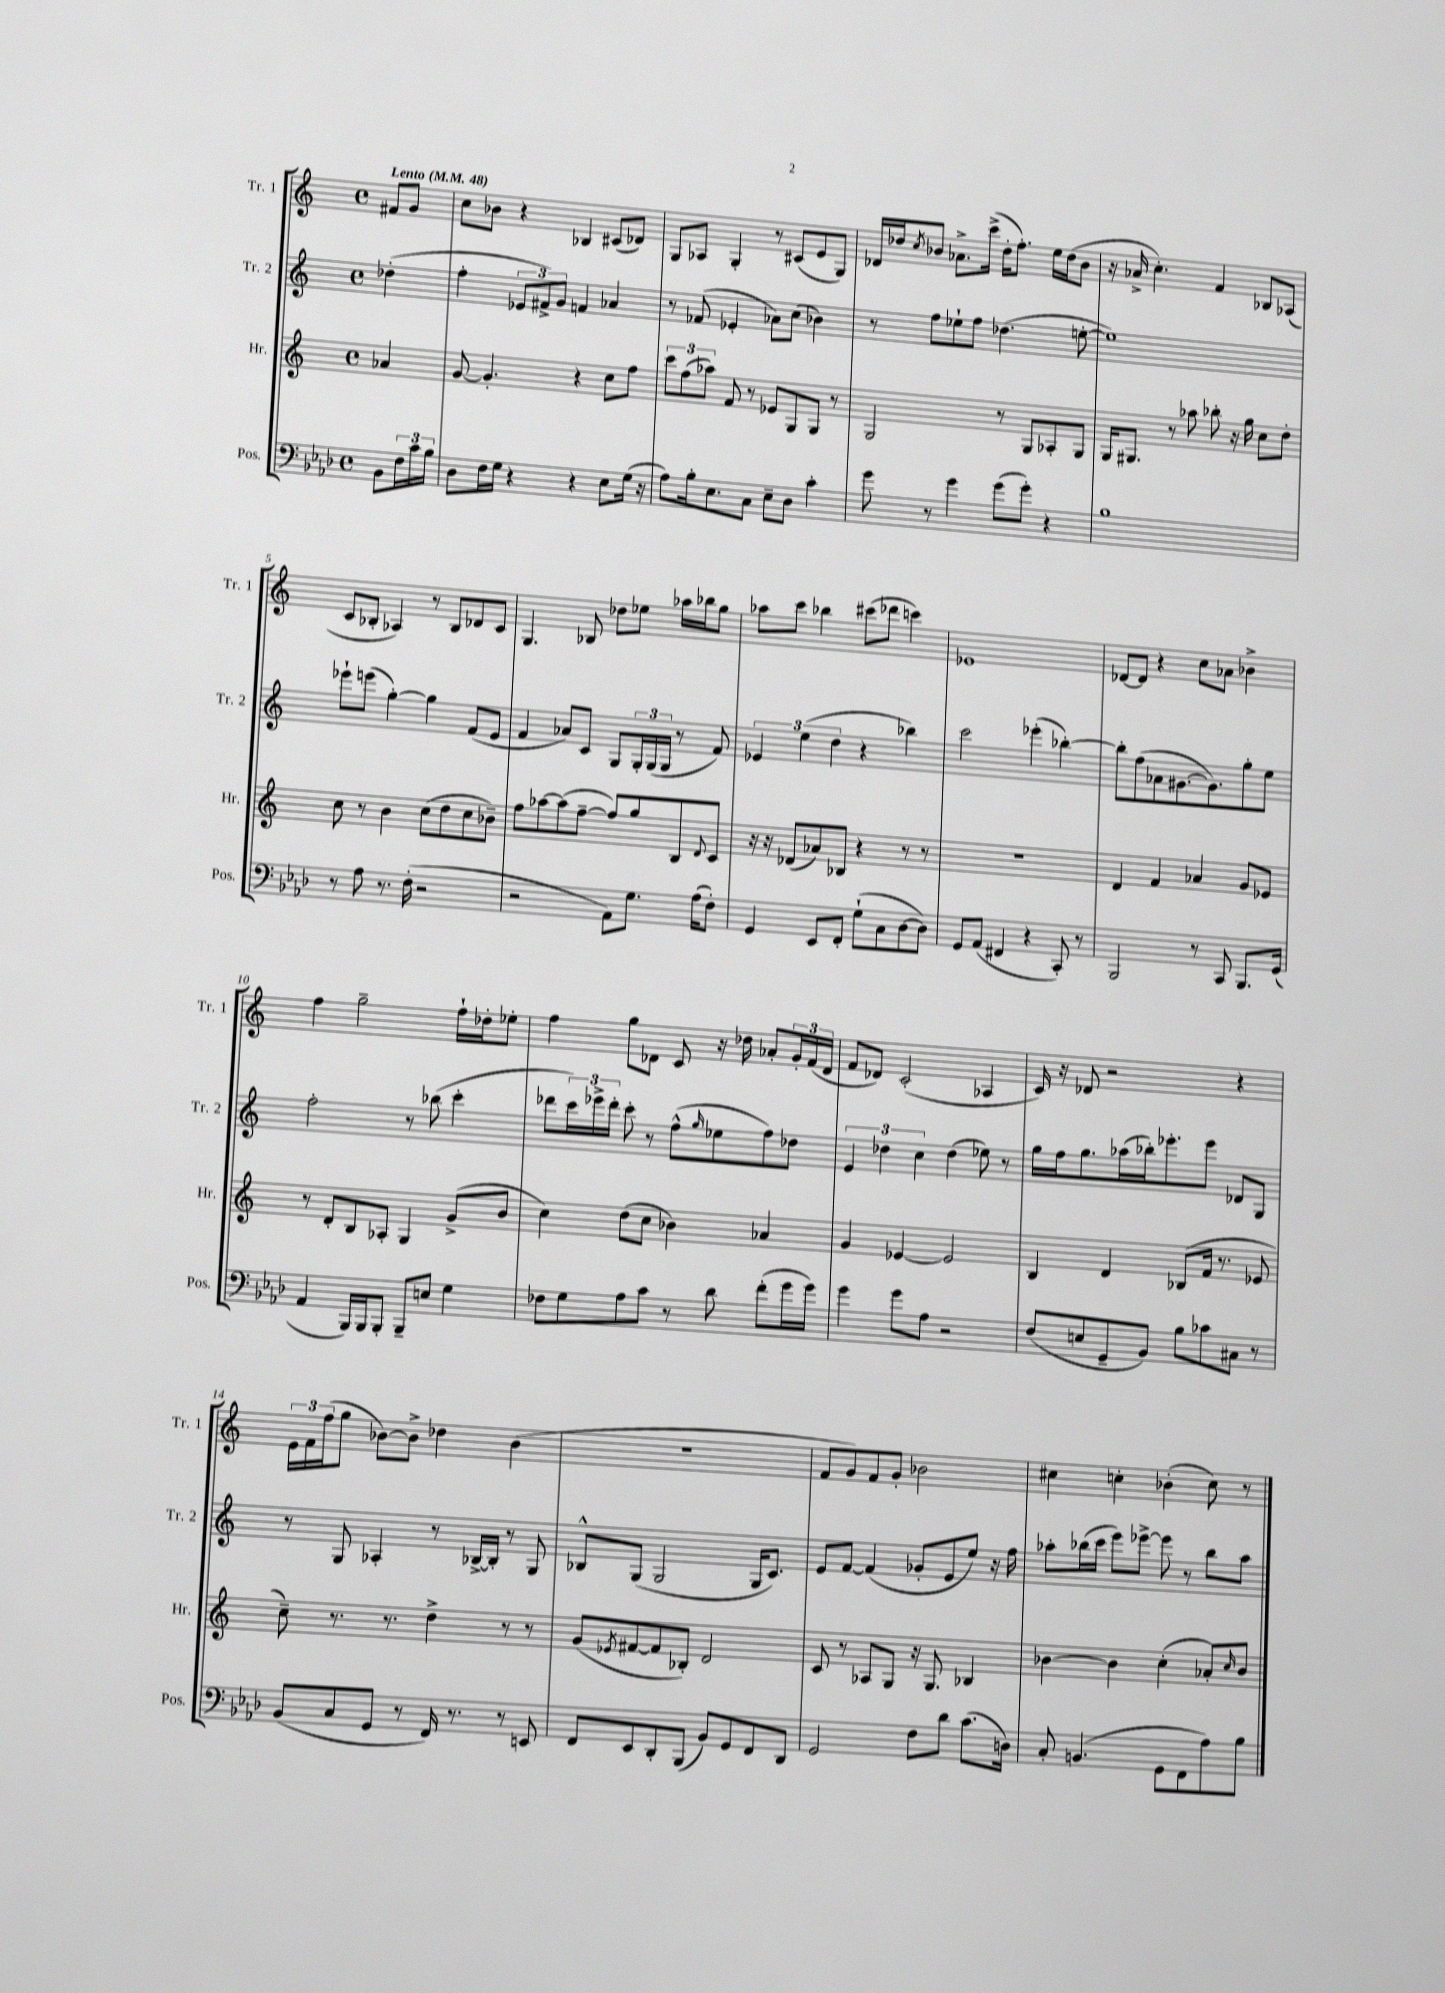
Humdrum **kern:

**kern	**kern	**kern	**kern
*staff4	*staff3	*staff2	*staff1
*clefF4	*clefG2	*clefG2	*clefG2
*k[b-e-a-d-]	*k[]	*k[]	*k[]
*M4/4	*M4/4	*M4/4	*M4/4
*met(c)	*met(c)	*met(c)	*met(c)
*MM48	*MM48	*MM48	*MM48
8BB-	4a-	(4dd-'	8f#
24F	.	.	8g
24c	.	.	.
24B-	.	.	.
=	=	=	=
8D-	[8g	4ff'	8cc
16F	4.g']	.	8b-
16G	.	.	.
4r	.	12e-	4r
.	.	12f#^)	.
.	.	12g	.
4r	4r	4f	4B-
8E-	8cc	4a-	(8c#
(16G	8ff	.	8d-)
16r	.	.	.
=	=	=	=
8A-)	12ccc	8r	8G
.	(12ff	.	.
16B-'	.	(8f-	8A-
.	12aa-)	.	.
8.E-	.	.	.
.	8f	4e-'	4G'
8C	8r	.	.
8E-~	8e-	8a-)	8r
8D-	8G	(8cc	(8c#
4c'	8G	4b-)	8e
.	8r	.	8G)
=	=	=	=
8g	2G	8r	16d-
.	.	.	16dd-
.	.	.	8qcc
8r	.	8ff	8b-
4g	.	8ee-`	8.a-^
.	.	8ff	.
.	.	.	(16ccc^
(8g	8r	(4.dd-	16dd-'
.	.	.	8.ff')
8g')	8G	.	.
4r	8A-'	.	16ee
.	.	.	(16dd-
.	8G	[8ee'	8b-
=	=	=	=
1B-	16G	1ee])	16r
.	8.G#	.	16a-^
.	.	.	4.cc')
.	8r	.	.
.	8aa-	.	.
.	8bb-'	.	4f
.	16r	.	.
.	16gg	.	.
.	8cc	.	8B-
.	8dd'	.	(8A-
=	=	=	=
8r	8cc	8eee-`	8c
8A-	8r	(8eee	8B-'
8.r	4b	[4gg')	4A-)
(16F'	.	.	.
2r	(8cc	4gg]	8r
.	8dd	.	8B-
.	8cc	(8f	8d-
.	8b-~)	8e	8c
=	=	=	=
2r	8ff	4f	4.G
.	[8aa-	.	.
.	(8aa-]	8a-)	.
.	[8ff~	8c	8B-
8AA-)	8ff])	8G	8dd-
8.G	8gg	24G'	8ee-
.	.	(24G	.
.	.	24G	.
.	8B	8r	16aa-
(16A-	.	.	16bb-
.	8qqd	.	.
8F')	8c	8f)	8gg
=	=	=	=
4GG	16r	6e-	8aa-
.	16r	.	.
.	(8d-	.	8ccc
.	.	(6ee	.
8EE-	8a-)	.	4bb-
.	.	6dd	.
8FF'	8B-	.	.
(8G`	4r	4r	(8ccc#
8C	.	.	8ddd-
[8D-	8r	4bb-)	4ccc)
8D-])	8r	.	.
=	=	=	=
8GG	1r	2ccc	1e-
(8AA-	.	.	.
4FF#	.	.	.
4r	.	(4eee-'	.
8CC')	.	[4bb-')	.
8r	.	.	.
=	=	=	=
2BBB-	4d	8bb-']	[8d-
.	.	(8ff	8d-]
.	4f	8a-	4r
.	.	[8.g#	.
8r	4a-	.	8cc
.	.	8.g#])	.
8CC	.	.	8a-
8.BBB-	8g	8gg'	4b-^
.	8e-	8ee	.
(16GG	.	.	.
=	=	=	=
4AA-	8r	2ff'	4ff
.	8d'	.	.
16BBB-)	8B	.	2gg~
16BBB-	.	.	.
8BBB-'	8A-'	.	.
8BBB-~	4G	8r	.
8E	.	(8bb-	.
4G	(8g^	4ccc'	16ff`
.	.	.	16dd-'
.	8b	.	8ee-'
=	=	=	=
8F-	4cc)	8ddd-	4ff
8G	.	24ccc)	.
.	.	24eee-^	.
.	.	24ddd-'	.
8A-	(8dd	8ccc'	8gg
8c	8cc	8r	8d-
8r	4b-)	(8ff^^	8c
.	.	16qqgg	.
8d-	.	8ee-	16r
.	.	.	16dd-
(8f'	4a-	8ff)	8a-'
16g	.	8dd-	24g'
.	.	.	(24f
16g)	.	.	.
.	.	.	24d-
=	=	=	=
4g	4g	6e	8f
.	.	.	8d-)
.	.	6dd-	.
8g	[4e-	.	(2c'
.	.	6cc	.
8A-	.	.	.
2r	2e-]	(4dd-	.
.	.	8ee-)	4A-
.	.	8r	.
=	=	=	=
(8F	4B	16gg	16c)
.	.	16ff	16r
8E	.	8.gg	8d-
8GG~	4d	.	2r
.	.	(16aa-	.
8BB-)	.	16bb-')	.
.	.	8.eee-'	.
8B-	(8B-	.	.
8c-	16f	8eee-	.
.	8.r	.	.
8C#	.	8d-	4r
8r	8e-	8G	.
=	=	=	=
(8BB-	8cc~)	8r	24e
.	.	.	24f
.	.	.	(24ff
8C	8.r	8G	8gg
8GG	.	4A-'	[8b-)
.	8.r	.	.
8r	.	.	8b-^]
16FF)	4dd^	8r	4dd-
8.r	.	.	.
.	.	[16B-^	.
.	.	16B-']	.
8r	8r	8r	(4b-
8EE	8r	8G	.
=	=	=	=
8FF	(8g	8B-^^	1r
.	8qe-	.	.
8EE-	[8f#	(8G	.
8DD-'	8f#]	2G	.
(8BBB-	8B-')	.	.
8BB-)	2d	.	.
8GG	.	.	.
8FF	.	16G	.
.	.	8.c)	.
8DD-	.	.	.
=	=	=	=
2GG	8c	8e	8f
.	8r	[8f	8g)
.	8A-	(4f]	8f
.	8G	.	8g'
8F	16r	8g-'	2b-
.	8.G	.	.
8d-	.	8e	.
(8.c	4B-	8ee)	.
.	.	16r	.
16D)	.	16ff	.
=	=	=	=
8C'	[4b-	8aa-'	4cc#
(4.BB	.	(16bb-	.
.	.	16ccc	.
.	4b-]	8eee)	4cc'
.	.	[8eee-^	.
8GG	(4cc'	8eee-]	(4b-'
8FF	.	8r	.
8A-)	8a-')	8bb-	8cc)
.	16qqcc	.	.
8B-	8b-	8aa-	8r
==	==	==	==
*-	*-	*-	*-
